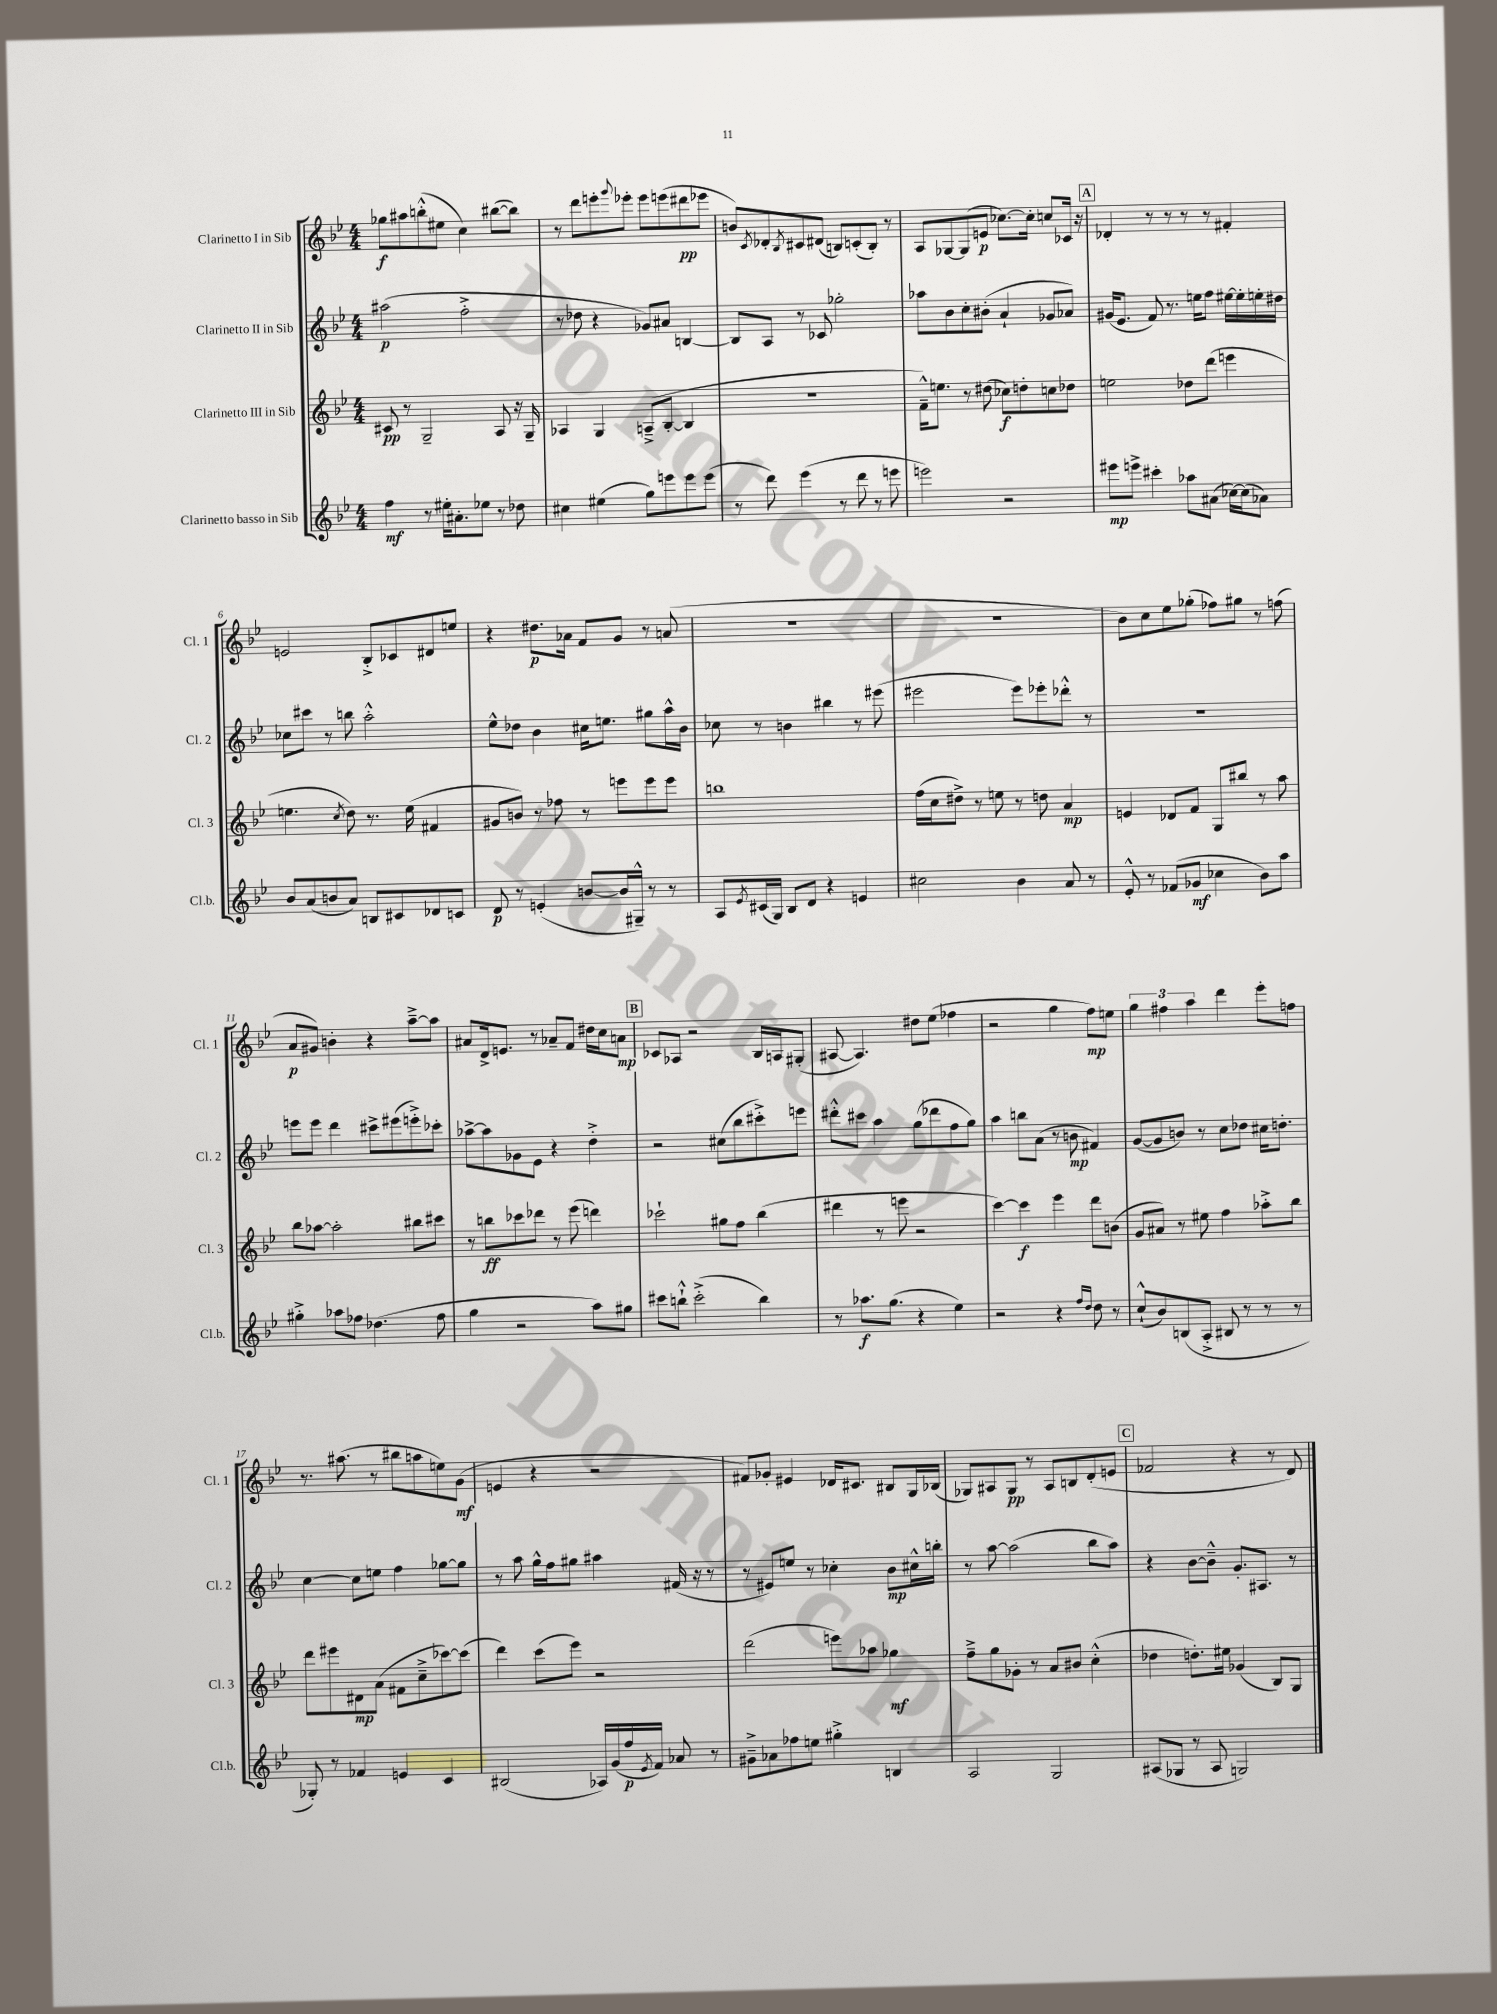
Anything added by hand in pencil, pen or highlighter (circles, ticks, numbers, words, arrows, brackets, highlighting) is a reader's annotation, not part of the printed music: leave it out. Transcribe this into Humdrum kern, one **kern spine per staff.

**kern	**dynam	**kern	**dynam	**kern	**dynam	**kern	**dynam
*part4	*part4	*part3	*part3	*part2	*part2	*part1	*part1
*staff4	*staff4	*staff3	*staff3	*staff2	*staff2	*staff1	*staff1
*I"Clarinetto basso in Sib	*	*I"Clarinetto III in Sib	*	*I"Clarinetto II in Sib	*	*I"Clarinetto I in Sib	*
*I'Cl.b.	*	*I'Cl. 3	*	*I'Cl. 2	*	*I'Cl. 1	*
*clefG2	*	*clefG2	*	*clefG2	*	*clefG2	*
*k[b-e-]	*	*k[b-e-]	*	*k[b-e-]	*	*k[b-e-]	*
*M4/4	*	*M4/4	*	*M4/4	*	*M4/4	*
=1	=1	=1	=1	=1	=1	=1	=1
4ff\	mf	8c#X/	pp	(2aa#X\	p	8gg-X\L	f
.	.	8r	.	.	.	8aa#X\	.
8r	.	2G~/	.	.	.	(8bbn'^^\	.
16ee#X'\KL	.	.	.	.	.	8ee#X\J	.
8.a#X'\	.	.	.	.	.	.	.
.	.	.	.	2ff'^\	.	4cc\)	.
8ee-X\J	.	.	.	.	.	.	.
8r	.	8A/	.	.	.	([8bb#X\L	.
8dd-X\	.	16r	.	.	.	8bb#\J])	.
.	.	16G~/	.	.	.	.	.
=2	=2	=2	=2	=2	=2	=2	=2
4cc#X\	.	4A-X/	.	8r	.	8r	.
.	.	.	.	8dd-X\	.	8ddd\L	.
(4ee#X\	.	4G/	.	4r	.	8eeen'\	.
.	.	.	.	.	.	8qqggg/	.
.	.	.	.	.	.	8eee-X'\J	.
8gg\L)	.	(8An~^/L	.	8g-X/L)	.	8eee-\L	.
8eeen\	.	[8B-'/J	.	8a#X/J	.	(8eeen\	.
8eee\	.	4B-/]	.	[4Bn/	.	8ddd#X\	pp
(8eee\J	.	.	.	.	.	8eee-X\J	.
=3	=3	=3	=3	=3	=3	=3	=3
8r	.	1r	.	8B/L]	.	8bn/L)	.
.	.	.	.	.	.	8qc/	.
8ddd\)	.	.	.	8A/J	.	8d-X'/	.
.	.	.	.	.	.	8qB-/	.
(4eee-\	.	.	.	8r	.	8c#X/	.
.	.	.	.	8c-X/	.	(8d#X/J	.
8r	.	.	.	2gg-X'\	.	8Bn/L)	.
8ddd\	.	.	.	.	.	(8cn'/	.
8r	.	.	.	.	.	8B'/J)	.
8eeen\	.	.	.	.	.	8r	.
=4	=4	=4	=4	=4	=4	=4	=4
2eeen\)	.	16f~^^\KL)	.	8aa-X\L	.	8A/L	.
.	.	8.een\J	.	.	.	.	.
.	.	.	.	8b-\	.	[8G-X/	.
.	.	8r	.	8cc'\	.	(8G-/]	.
.	.	(8dd#X\	.	(8b#X'\J	.	8en/J	p
2r	.	8cc-X\L)	f	4a`/	.	[8.cc-X\L)	.
.	.	8ddn'\	.	.	.	.	.
.	.	.	.	.	.	16cc-'\Jk]	.
.	.	8ccn\	.	8g-X/L	.	8ccn/L	.
.	.	8dd-X\J	.	8a-X/J)	.	16c-X/Jk	.
.	.	.	.	.	.	16r	.
!!LO:REH:place=s1:t=A
=5	=5	=5	=5	=5	=5	=5	=5
8eee#X\L	mp	2een\	.	(16g#X/KL	.	4d-X'/	.
.	.	.	.	8.e-/J	.	.	.
8eeen^\J	.	.	.	.	.	.	.
4ccc#X'\	.	.	.	8f/)	.	8r	.
.	.	.	.	8.r	.	8r	.
8aa-X\L	.	8dd-X\L	.	.	.	8r	.
.	.	.	.	16een\KL	.	.	.
(8a#X\J	.	(8ddd\J	.	8ff\J	.	8r	.
[16cc-X\LL)	.	4eeen\	.	[16ee#X\LL	.	4f#X'/	.
(16cc-\J]	.	.	.	16ee#'\]	.	.	.
8a-X\J)	.	.	.	16een'\	.	.	.
.	.	.	.	16dd#X\JJ	.	.	.
!!LO:LB:g=z
=6	=6	=6	=6	=6	=6	=6	=6
8b-/L	.	4.een\	.	8cc-X\L	.	2en/	.
(8a/	.	.	.	8ccc#X\J	.	.	.
8bn/	.	.	.	8r	.	.	.
.	.	8qcc/	.	.	.	.	.
8a/J)	.	8dd\)	.	8bbn\	.	.	.
8Bn/L	.	8.r	.	2aa'^^\	.	8B-'^/L	.
8c#X/	.	.	.	.	.	8c-X/	.
.	.	(16ee\	.	.	.	.	.
8d-X/	.	4f#X/	.	.	.	8d#X/	.
8cn/J	.	.	.	.	.	8een/J	.
=7	=7	=7	=7	=7	=7	=7	=7
8d/	p	8g#X/L	.	8ee-^^\L	.	4r	.
8r	.	8bn/J)	.	8dd-X\J	.	.	.
(4en'/	.	8r	.	4b-\	.	8.dd#X\L	p
.	.	8ff-X\	.	.	.	.	.
.	.	.	.	.	.	16a-X\Jk	.
[8bn/L	.	8r	.	16cc#X\KL	.	8f/L	.
.	.	.	.	8.een\J	.	.	.
16b/L]	.	8eeen\L	.	.	.	8g/J	.
16G#X~^^/JJ)	.	.	.	.	.	.	.
8r	.	8eee\	.	8gg#X\L	.	8r	.
8r	.	8eee\J	.	16aa^^\L	.	(8an/	.
.	.	.	.	16b-\JJ	.	.	.
=8	=8	=8	=8	=8	=8	=8	=8
8A/L	.	1bbn	.	8cc-X\	.	1r	.
8qe-/	.	.	.	.	.	.	.
(16c#X/L	.	.	.	8r	.	.	.
16G/JJ)	.	.	.	.	.	.	.
8B-/L	.	.	.	4bn\	.	.	.
8d/J	.	.	.	.	.	.	.
4r	.	.	.	4bb#X\	.	.	.
4en/	.	.	.	8r	.	.	.
.	.	.	.	(8eee#X\	.	.	.
=9	=9	=9	=9	=9	=9	=9	=9
2cc#X\	.	(16ff\LL	.	2eee#X\	.	1r	.
.	.	16cc\J	.	.	.	.	.
.	.	8dd#X^\J)	.	.	.	.	.
.	.	8r	.	.	.	.	.
.	.	8een\	.	.	.	.	.
4b-\	.	8r	.	8eee#\L)	.	.	.
.	.	8ddn\	.	8eee-X'\	.	.	.
8a/	.	4a/	mp	8ddd-X'^^\J	.	.	.
8r	.	.	.	8r	.	.	.
=10	=10	=10	=10	=10	=10	=10	=10
8e-'^^/	.	4en/	.	1r	.	8b-\L)	.
8r	.	.	.	.	.	8cc\	.
(8f-X/L	.	8d-X/L	.	.	.	8ee-\	.
8g-X/J	mf	8f/J	.	.	.	(8gg-X'\J	.
4cc-X\	.	8G/L	.	.	.	8ff-X\L)	.
.	.	8bb#X/J	.	.	.	8gg#X\J	.
8b-\L)	.	8r	.	.	.	8r	.
8aa\J	.	8aa\	.	.	.	(8ffn\	.
!!LO:LB:g=z
=11	=11	=11	=11	=11	=11	=11	=11
4gg#X'^\	.	8bb-\L	.	8eeen\L	.	8a/L	p
.	.	[8aa-X\J	.	8eee\J	.	8g#X/J)	.
8aa-X\L	.	2aa-'\]	.	4ddd\	.	4bn'\	.
8ff-X\J	.	.	.	.	.	.	.
(4.dd-X\	.	.	.	8ccc#X^\L	.	4r	.
.	.	.	.	(8eee#X\	.	.	.
.	.	8bb#X\L	.	8eeen'^\)	.	[8aa~^\L	.
8ff-\	.	8ccc#X\J	.	8ccc-X'\J	.	8aa\J]	.
=12	=12	=12	=12	=12	=12	=12	=12
4gg\	.	8r	.	[8aa-X^\L	.	8a#X/L	.
.	.	8bbn\L	ff	8aa-\]	.	16d^/k	.
.	.	.	.	.	.	8.en/J	.
2r	.	8ccc-X\	.	8g-X\	.	.	.
.	.	8ddd-X\J	.	8e-\J	.	8r	.
.	.	8r	.	4r	.	8a-X~/L	.
.	.	(8eee-\	.	.	.	8f/J	.
8aa\L)	.	4dddn\)	.	4dd'^\	.	16dd#X\LL	.
.	.	.	.	.	.	16cc\J	.
8gg#X\J	.	.	.	.	.	8an\J	mp
!!LO:REH:place=s1:t=B
=13	=13	=13	=13	=13	=13	=13	=13
8ccc#X\L	.	2ccc-X`\	.	2r	.	8c-X/L	.
8bbn`^^\J	.	.	.	.	.	8A-X/J	.
(2ccc#'^\	.	.	.	.	.	2r	.
.	.	8gg#X\L	.	(8cc#X\L	.	.	.
.	.	8ff\J	.	8bb-\	.	.	.
4bb\)	.	(4bb-\	.	8ccc#X'^\)	.	16B-/LL	.
.	.	.	.	.	.	16An/J	.
.	.	.	.	8eeen\J	.	(8G#X'/J	.
=14	=14	=14	=14	=14	=14	=14	=14
8r	.	4ddd#X\	.	8ddd#X'^^\L	.	[8A#X/	.
8.aa-X\L	f	.	.	8ccc#X\J	.	4.A#/])	.
.	.	8r	.	4aa\	.	.	.
(8.gg\J	.	.	.	.	.	.	.
.	.	8eeen\	.	.	.	.	.
4r	.	2r	.	(8gg\L	.	8dd#X\L	.
.	.	.	.	8ddd-X\	.	(8ee-\J	.
4ee-\)	.	.	.	8ff\	.	4ff-X\	.
.	.	.	.	8gg\J)	.	.	.
=15	=15	=15	=15	=15	=15	=15	=15
2r	.	[4ccc\)	.	4aa\	.	2r	.
.	.	4ccc\]	f	8bbn\L	.	.	.
.	.	.	.	(8a\J	.	.	.
4r	.	4eee-\	.	8r	.	4gg\	.
.	.	.	.	8bn\	mp	.	.
16qqff/LL	.	.	.	.	.	.	.
16qqdd/JJ	.	.	.	.	.	.	.
8dd\	.	8ddd\L	.	4f#X/)	.	8ff\L)	mp
8r	.	(8bn\J	.	.	.	8een\J	.
=16	=16	=16	=16	=16	=16	=16	=16
(8cc`^^/L	.	8g/L	.	([8g/L	.	6gg\	.
8b-/)	.	8a#X/J)	.	8g/]	.	.	.
.	.	.	.	.	.	6ff#X\	.
(8Bn/	.	8r	.	8bn/J)	.	.	.
.	.	.	.	.	.	6aa\	.
8A'^/J	.	8ee#X\	.	8r	.	.	.
8B#X/	.	4ff\	.	8cc\L	.	4ddd\	.
8r	.	.	.	8dd-X\J	.	.	.
8r	.	8aa-X'^\L	.	16cc#X\KL	.	8eee-'\L	.
.	.	.	.	8.ddn'\J	.	.	.
8r	.	8bb-\J	.	.	.	8ffn\J	.
!!LO:LB:g=z
=17	=17	=17	=17	=17	=17	=17	=17
8G-X'/)	.	8ddd\L	.	[4cc\	.	8.r	.
8r	.	8eee#X\	.	.	.	.	.
.	.	.	.	.	.	(8.aa#X\	.
4f-X/	.	8d#X\	mp	8cc\L]	.	.	.
.	.	(8a\J	.	8een\J	.	8r	.
4en/	.	8f#X\L	.	4ff\	.	8bb#X\L	.
.	.	8cc~^\	.	.	.	8aan\	.
4c/	.	[8ccc-X\)	.	[8gg-X\L	.	8een\)	.
.	.	(8ccc-\J]	.	8gg-\J]	.	(8g\J	mf
=18	=18	=18	=18	=18	=18	=18	=18
(2B#X/	.	4ddd\)	.	8r	.	4en/	.
.	.	.	.	8aa\	.	.	.
.	.	(8ccc\L	.	16gg^^\LL	.	4r	.
.	.	.	.	16ff\J	.	.	.
.	.	8eee-\J)	.	8gg#X\J	.	.	.
16A-X/LL)	.	2r	.	4aa#X\	.	2r	.
(16g/	.	.	.	.	.	.	.
16ff/	p	.	.	.	.	.	.
8qe-/	.	.	.	.	.	.	.
16f/JJ)	.	.	.	.	.	.	.
8a-X/	.	.	.	(16f#X/	.	.	.
.	.	.	.	16r	.	.	.
8r	.	.	.	8r	.	.	.
=19	=19	=19	=19	=19	=19	=19	=19
8g#X~^\L	.	(2ddd\	.	8r	.	8f#X/L)	.
8a-X\	.	.	.	8e#X/L)	.	8g-X'/J	.
8ff-X\	.	.	.	8een/J	.	4e#X/	.
8een\J	.	.	.	8r	.	.	.
4gg#X'^\	.	8eeen\L)	.	4cc-X'\	.	16d-X/KL	.
.	.	.	.	.	.	8.c#X/J	.
.	.	8aa-X\J	.	.	.	.	.
4Bn/	.	4gg-X\	mf	8b-\L	mp	8B#X/L	.
.	.	.	.	16cc#X^^\L	.	16G/L	.
.	.	.	.	16bbn'\JJ	.	(16B-X/JJ	.
=20	=20	=20	=20	=20	=20	=20	=20
2A/	.	8ff~^\L	.	8r	.	8G-X/L)	.
.	.	8gg\	.	[8aa\	.	8A#X/	.
.	.	8g-X'\J	.	(2aa\]	.	8G-/J	pp
.	.	8r	.	.	.	8r	.
2G/	.	8a/L	.	.	.	8A#/L	.
.	.	8b#X/J	.	.	.	8Bn/	.
.	.	(4cc'^^\	.	8bb-\L	.	(8d'/	.
.	.	.	.	8aa\J)	.	8en/J	.
!!LO:REH:place=s1:t=C
=21	=21	=21	=21	=21	=21	=21	=21
(8A#X/L	.	4dd-X\	.	4r	.	2f-X/	.
8G-X/J	.	.	.	.	.	.	.
8r	.	8.ddn'\L)	.	[8b-\L	.	.	.
8A#/	.	.	.	8b-~^^\J]	.	.	.
.	.	16ee#X\Jk	.	.	.	.	.
2Gn/)	.	(4g-X/	.	8.g'/L	.	4r	.
.	.	.	.	8.A#X/J	.	.	.
.	.	8B-/L)	.	.	.	8r	.
.	.	8G/J	.	8r	.	8d/)	.
==	==	==	==	==	==	==	==
*-	*-	*-	*-	*-	*-	*-	*-
